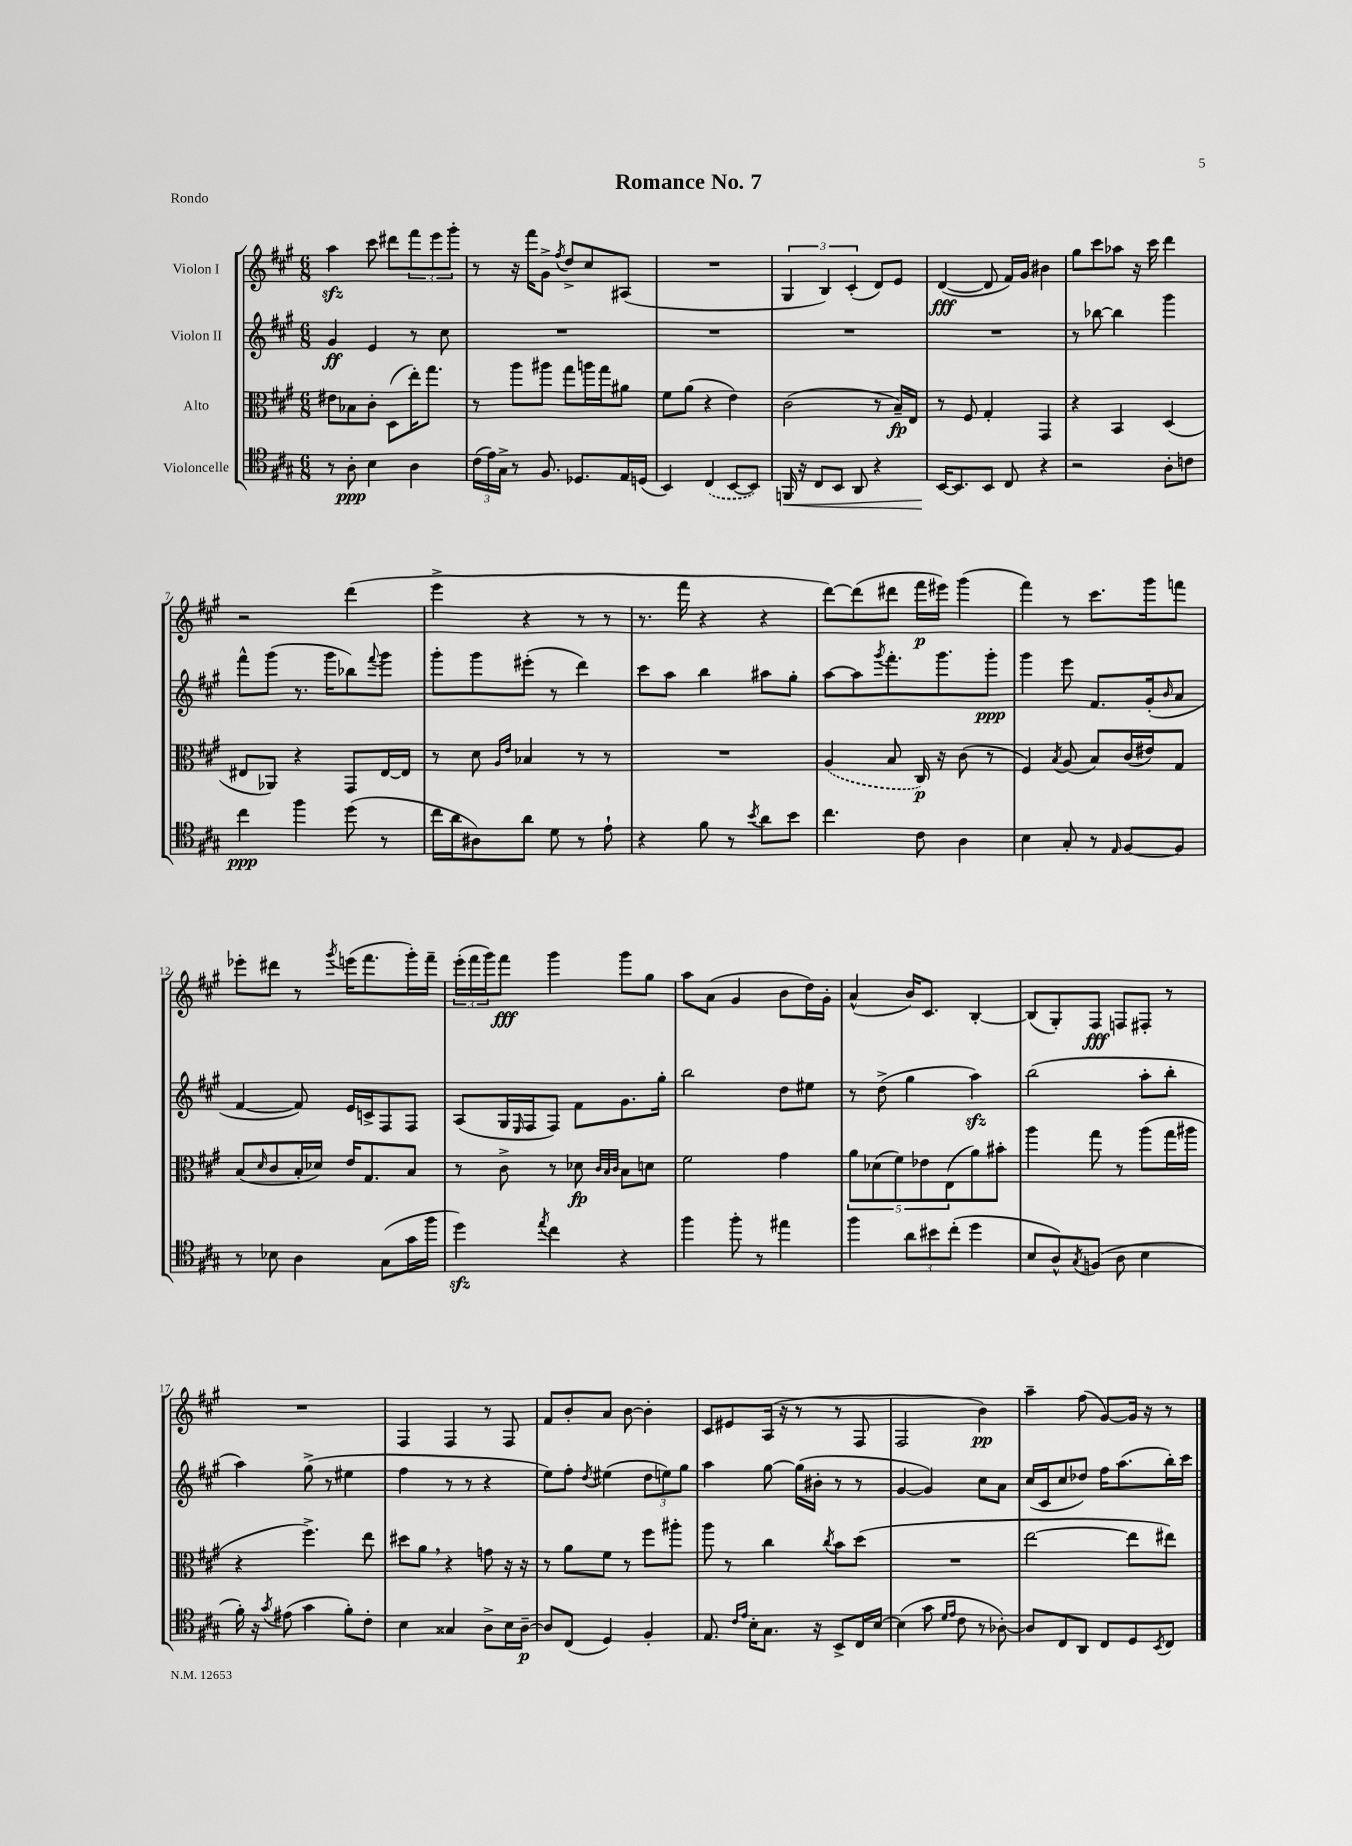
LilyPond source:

\header { title = "Romance No. 7" piece = "Rondo" }
<<
\new StaffGroup <<
\new Staff = "s0" \with { instrumentName = "Violon I" } {
    \clef treble \key a \major \numericTimeSignature \time 6/8
    a''4\sfz cis'''8 dis'''8 \tuplet 3/2 { fis'''8 e'''8 gis'''8-. } |
    r8 r16 fis'''16 gis'8-> \acciaccatura { fis''8 } d''8-> cis''8 ais8( |
    R2. |
    \tuplet 3/2 { gis4 b4) cis'4-.( } d'8) e'8 |
    d'4~\fff( d'8 fis'16) gis'16 bis'4 |
    gis''8 cis'''8 aes''8 r16 cis'''16 d'''4 |
    r2 d'''4( |
    e'''4-> r4 r8 r8 |
    r8. fis'''16 r4 r4 |
    d'''8~) d'''8( dis'''8 fis'''16\p eis'''16) gis'''4( |
    fis'''4) r8 cis'''8. gis'''16 f'''8 |
    ees'''8-. dis'''8 r8 \acciaccatura { gis'''8 } e'''16( fis'''8. gis'''16-.) fis'''16-- |
    \tuplet 3/2 { e'''16-.( fis'''16 gis'''16) } fis'''8\fff gis'''4 gis'''8 gis''8 |
    a''8 a'8( gis'4 b'8 d''16) gis'16-. |
    a'4-^( b'16) cis'8. b4~-. |
    b8( gis8-.) fis8\fff f8 fis8-. r8 |
    R2. |
    fis4 fis4 r8 fis8 |
    fis'8 b'8-. a'8 b'8~ b'4-. |
    cis'8 eis'8 a16( r16 r8 r8 fis8 |
    fis2 b'4\pp) |
    a''4-- fis''8( gis'8~) gis'16 r16 r8 \bar "|." |
}
\new Staff = "s1" \with { instrumentName = "Violon II" } {
    \clef treble \key a \major \numericTimeSignature \time 6/8
    gis'4\ff e'4 r8 cis''8 |
    R2. |
    R2. |
    R2. |
    R2. |
    r8 bes''8~ bes''4 gis'''4 |
    fis'''8-^ gis'''8( r8. gis'''16 bes''8) \appoggiatura { fis'''8 } gis'''8 |
    gis'''8-. gis'''8 eis'''8-.( r8 d'''4) |
    cis'''8 a''8 b''4 ais''8 gis''8-. |
    a''8~ a''8 \acciaccatura { gis'''8 } fis'''8.-. gis'''8. gis'''8-.\ppp |
    gis'''4 e'''8 fis'8. gis'16-.( \grace { b'16 } a'8 |
    fis'4~ fis'8) e'16 c'16-> fis8 fis8 |
    a8( gis16 \grace { e16 } fis16 fis8) fis'8 gis'8. gis''16-. |
    b''2 d''8 eis''8 |
    r8 d''8->( gis''4 a''4\sfz) |
    b''2( a''8-. b''8-. |
    a''4) gis''8->( r8 eis''4 |
    fis''4 r8 r8 r4 |
    e''8) fis''8-. \acciaccatura { d''8 } eis''4( \tuplet 3/2 { d''8 e''8) gis''8 } |
    a''4 gis''8~ gis''16( bis'16-. r8 r8 |
    gis'4~ gis'4) cis''8 a'8 |
    cis''16( cis'16 cis''8 des''8) fis''16 a''8.( b''16-.) cis'''16 \bar "|." |
}
\new Staff = "s2" \with { instrumentName = "Alto" } {
    \clef alto \key a \major \numericTimeSignature \time 6/8
    eis'8 bes8 cis'8-. d8( e''16-.) gis''8. |
    r8 a''8 ais''8 gis''8 a''16 gis''16 ais'8 |
    fis'8 a'8( r4 e'4) |
    cis'2( r8 b16--\fp) e16 |
    r8 fis8 gis4-. gis,4 |
    r4 b,4 d4( |
    eis8 aes,8) r4 gis,8 eis16~ eis16 |
    r8 d'8 \grace { a16 e'16 } bes4 r8 r8 |
    R2. |
    \once \slurDashed a4( b8 cis16\p) r16 cis'8( r8 |
    fis4) \acciaccatura { b8 } a8( b8) cis'16( eis'16) gis8 |
    b8( \grace { d'16 } cis'8 b16-. des'16) e'16 gis8. b8 |
    r8 cis'8-> r8 des'8\fp \grace { cis'32 b32 cis'32 } b8 d'8 |
    fis'2 gis'4 |
    \tuplet 5/4 { a'8 des'8( fis'8) ees'8 e8( } a'8) bis'8-. |
    a''4 gis''8 r8 a''8( gis''16 ais''16 |
    r4 fis''4.->) e''8 |
    dis''8 a'8 \breathe r4 g'8 r16 r16 |
    r8 a'8 fis'8 r8 fis''8 ais''8-. |
    a''8 r8 cis''4 \acciaccatura { cis''8 } b'8 d''8( |
    R2. |
    e''2~ e''8 eis''8) \bar "|." |
}
\new Staff = "s3" \with { instrumentName = "Violoncelle" } {
    \clef tenor \key a \major \numericTimeSignature \time 6/8
    r8 a8-.\ppp b4 a4 |
    \tuplet 3/2 { cis'16( e'16) gis16-> } r8 fis8. des8. e16 d16( |
    b,4) \once \slurDashed cis4( b,8~ b,8) |
    f,16\< r16 cis8 b,8 a,8 r4 |
    b,16~\! b,8. b,8 cis8 r4 |
    r2 a8-. c'8 |
    cis''4\ppp fis''4 d''8( r8 |
    cis''16 a'16 ais8) a'8 d'8 r8 e'8-! |
    r4 fis'8 r8 \acciaccatura { b'8 } a'8 b'8 |
    cis''4. cis'8 a4 |
    b4 gis8-. r8 \grace { e16 } fis8~ fis8 |
    r8 bes8 a4 gis8( gis'16 fis''16 |
    d''4\sfz) \acciaccatura { e''8 } cis''4 r4 |
    fis''4 fis''8-. r8 eis''4 |
    fis''4 \tuplet 3/2 { a'8 bis'8 cis''8-.( } d''4 |
    b8 a8-^) \acciaccatura { gis8 } f8( a8 b4 |
    fis'16-.) r16 \acciaccatura { gis'8 } eis'8( gis'4 fis'8-.) cis'8-. |
    b4 gisis4 a8-> b16 a16~--\p |
    a8 cis8( d4) fis4-. |
    e8. \grace { cis'16 e'16 } b16-. gis8. r16 b,8-> cis16 b16~ |
    b4( gis'8 \grace { d'16 e'16 } cis'8 r8 aes8~-.) |
    aes8 cis8 a,8 cis8 d8 \acciaccatura { b,8 } cis8 \bar "|." |
}
>>
>>
